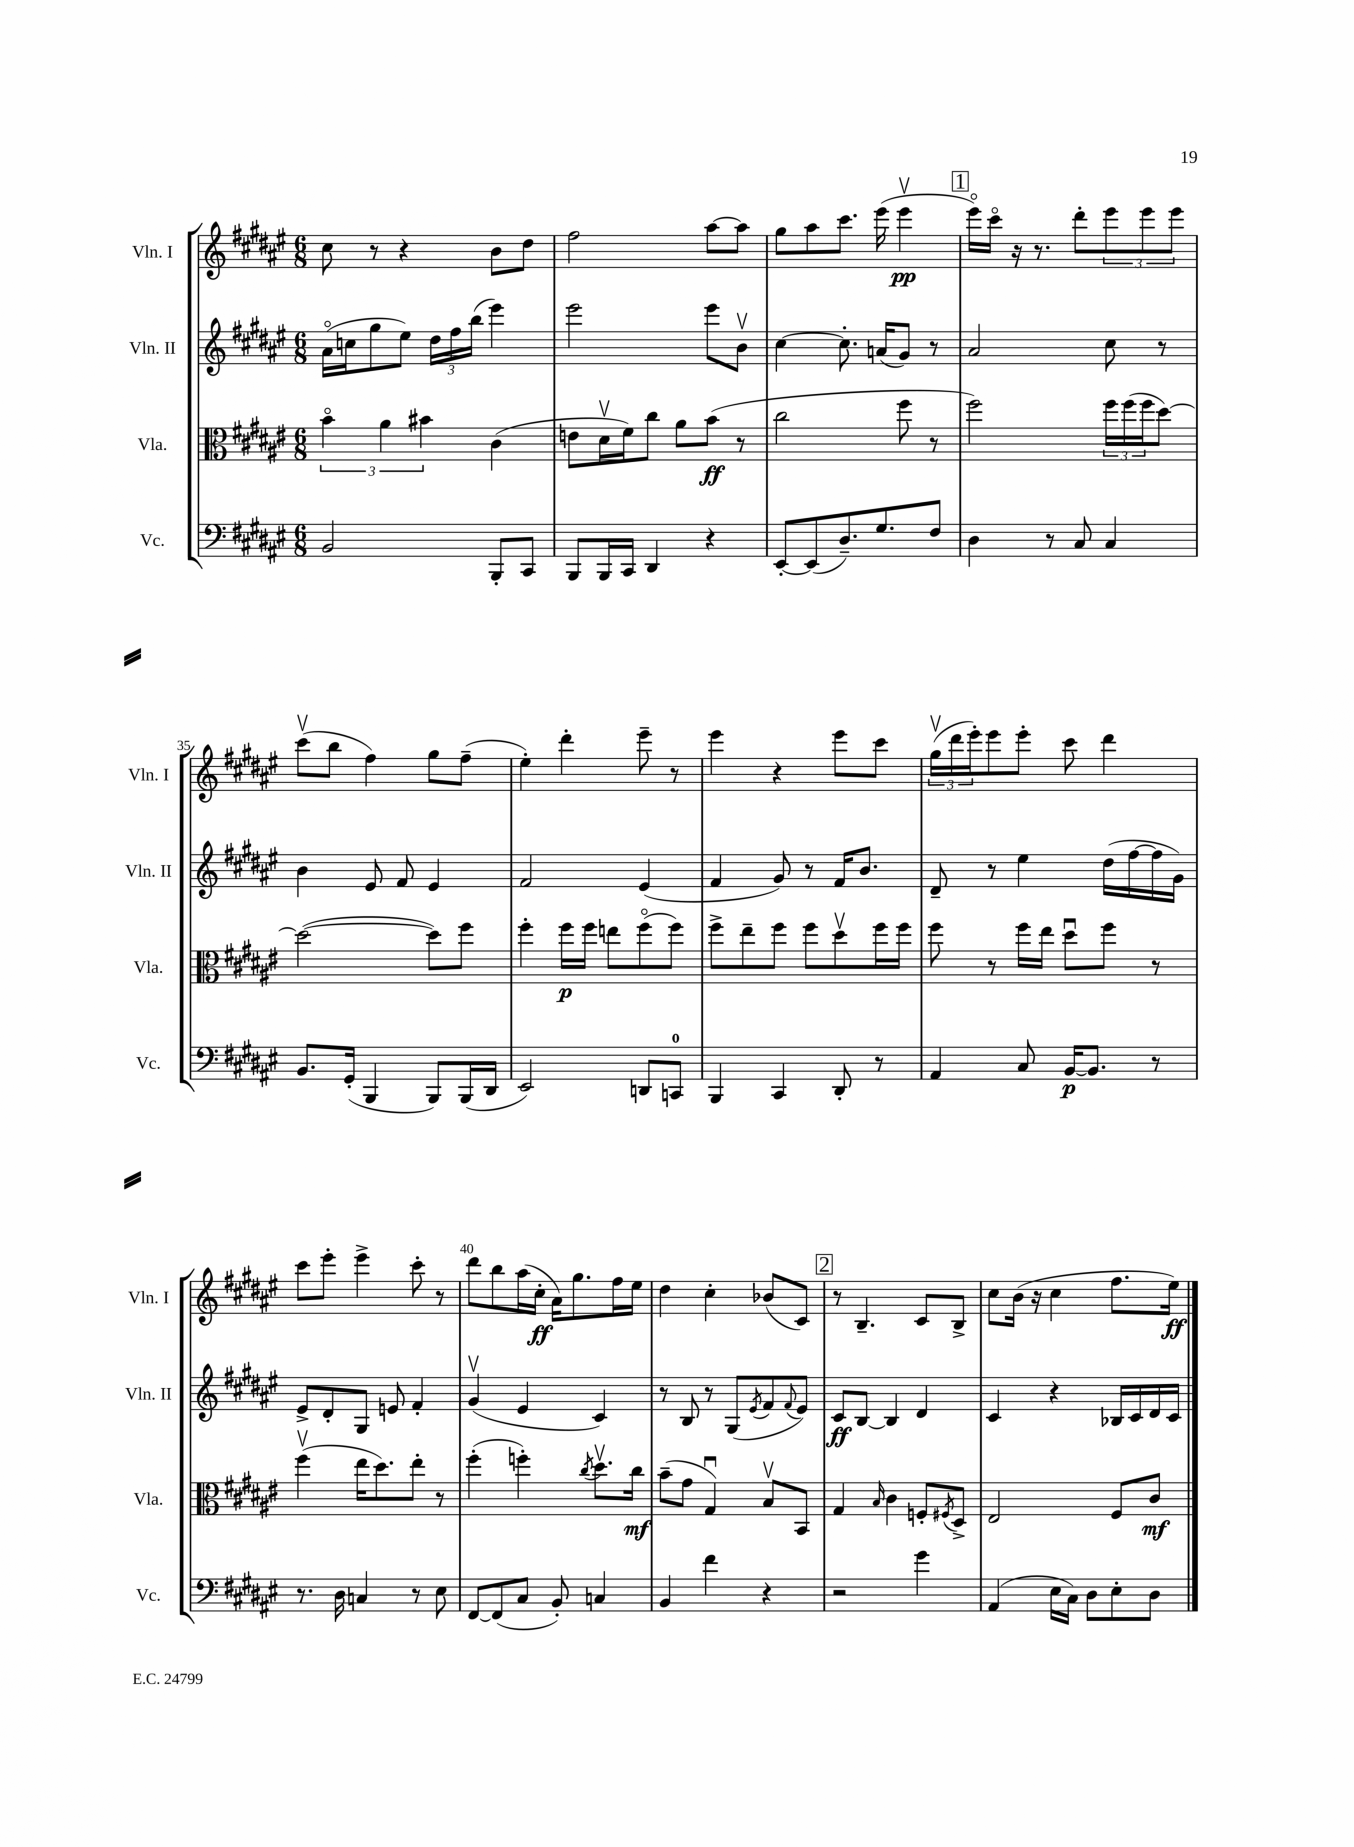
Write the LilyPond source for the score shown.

<<
\new StaffGroup <<
\new Staff = "s0" \with { instrumentName = "Vln. I" shortInstrumentName = "Vln. I" } {
    \clef treble \key fis \major \numericTimeSignature \time 6/8
    cis''8 r8 r4 b'8 dis''8 |
    fis''2 ais''8~ ais''8 |
    gis''8 ais''8 cis'''8. eis'''16( eis'''4\upbow\pp |
    \mark \markup { \box "1" } eis'''16\flageolet) cis'''16\flageolet r16 r8. dis'''8-. \tuplet 3/2 { eis'''8 eis'''8 eis'''8 } |
    cis'''8\upbow( b''8 fis''4) gis''8 fis''8--( |
    eis''4-.) dis'''4-. eis'''8-- r8 |
    eis'''4 r4 eis'''8 cis'''8 |
    \tuplet 3/2 { gis''16\upbow( dis'''16 eis'''16-.) } eis'''8 eis'''8-. cis'''8 dis'''4 |
    cis'''8 eis'''8-. eis'''4-> cis'''8-. r8 |
    dis'''8 b''8 ais''16( cis''16-.\ff ais'16) gis''8. fis''16 eis''16 |
    dis''4 cis''4-. bes'8( cis'8) |
    \mark \markup { \box "2" } r8 b4.-- cis'8 b8-> |
    cis''8 b'16( r16 cis''4 fis''8. eis''16\ff) \bar "|." |
}
\new Staff = "s1" \with { instrumentName = "Vln. II" shortInstrumentName = "Vln. II" } {
    \clef treble \key fis \major \numericTimeSignature \time 6/8
    ais'16\flageolet( c''16 gis''8 eis''8) \tuplet 3/2 { dis''16 fis''16 b''16( } eis'''4) |
    eis'''2 eis'''8 b'8\upbow |
    cis''4~ cis''8.-. a'16( gis'8) r8 |
    \mark \markup { \box "1" } ais'2 cis''8 r8 |
    b'4 eis'8 fis'8 eis'4 |
    fis'2 eis'4( |
    fis'4 gis'8) r8 fis'16 b'8. |
    dis'8-- r8 eis''4 dis''16( fis''16~ fis''16 gis'16) |
    eis'8-> dis'8-. gis8 e'8 fis'4-. |
    gis'4\upbow( eis'4 cis'4) |
    r8 b8 r8 gis8( \acciaccatura { eis'8 } fis'8 \appoggiatura { fis'8 } eis'8) |
    \mark \markup { \box "2" } cis'8\ff b8~ b4 dis'4 |
    cis'4 r4 bes16 cis'16 dis'16 cis'16 \bar "|." |
}
\new Staff = "s2" \with { instrumentName = "Vla." shortInstrumentName = "Vla." } {
    \clef alto \key fis \major \numericTimeSignature \time 6/8
    \tuplet 3/2 { b'4\flageolet ais'4 bis'4 } cis'4( |
    e'8 dis'16\upbow fis'16) cis''8 ais'8 b'8\ff( r8 |
    cis''2 fis''8 r8 |
    \mark \markup { \box "1" } fis''2) \tuplet 3/2 { fis''16 fis''16( fis''16 } dis''8~) |
    dis''2~( dis''8) fis''8 |
    fis''4-. fis''16\p fis''16 e''8 fis''8\flageolet( fis''8) |
    fis''8-> eis''8-- fis''8 fis''8 dis''8\upbow fis''16 fis''16 |
    fis''8 r8 fis''16 eis''16 dis''8\downbow fis''8 r8 |
    fis''4\upbow( eis''16 dis''8.) eis''8-. r8 |
    fis''4-.( f''4-.) \acciaccatura { cis''8 } dis''8.\upbow cis''16\mf |
    b'8--( gis'8 gis4\downbow) b8\upbow b,8 |
    \mark \markup { \box "2" } gis4 \grace { b16 } cis'4 f8-. \acciaccatura { fis8 } dis8-> |
    eis2 fis8 cis'8\mf \bar "|." |
}
\new Staff = "s3" \with { instrumentName = "Vc." shortInstrumentName = "Vc." } {
    \clef bass \key fis \major \numericTimeSignature \time 6/8
    b,2 b,,8-. cis,8 |
    b,,8 b,,16 cis,16 dis,4 r4 |
    eis,8~-. eis,8( dis8.--) gis8. fis8 |
    \mark \markup { \box "1" } dis4 r8 cis8 cis4 |
    b,8. gis,16-.( b,,4 b,,8) b,,16( dis,16 |
    eis,2) d,8 c,8-0 |
    b,,4 cis,4 dis,8-. r8 |
    ais,4 cis8 b,16~\p b,8. r8 |
    r8. dis16 c4 r8 eis8 |
    fis,8~ fis,8( cis8 b,8-.) c4 |
    b,4 fis'4 r4 |
    \mark \markup { \box "2" } r2 gis'4 |
    ais,4( eis16 cis16) dis8 eis8-. dis8 \bar "|." |
}
>>
>>
\layout { \context { \Score currentBarNumber = #31 \override BarNumber.break-visibility = ##(#f #t #t) barNumberVisibility = #(every-nth-bar-number-visible 5) } }
